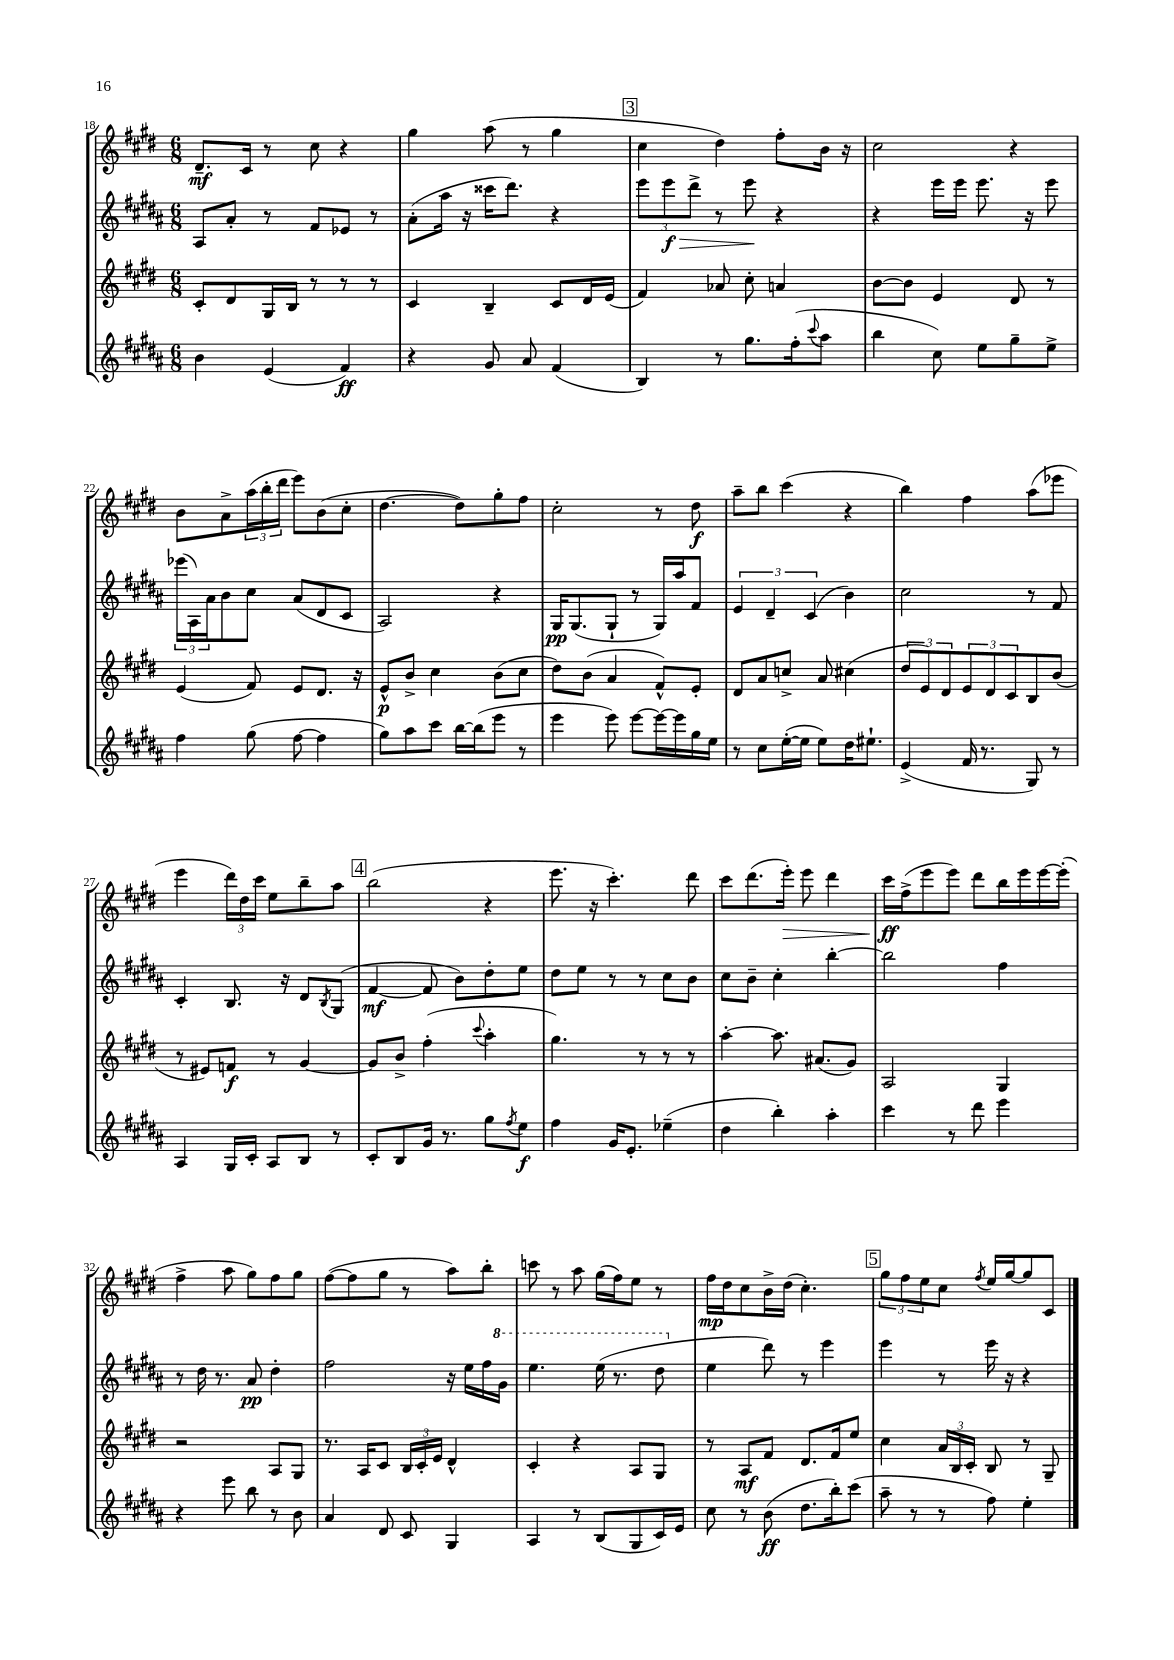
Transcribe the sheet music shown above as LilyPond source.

<<
\new StaffGroup <<
\new Staff = "s0" {
    \clef treble \key e \major \numericTimeSignature \time 6/8
    dis'8.--\mf cis'16 r8 cis''8 r4 |
    gis''4 a''8( r8 gis''4 |
    \mark \markup { \box "3" } cis''4 dis''4) fis''8-. b'16 r16 |
    cis''2 r4 |
    b'8 a'8-> \tuplet 3/2 { a''16( b''16-. dis'''16 } e'''8) b'8( cis''8-. |
    dis''4.~ dis''8) gis''8-. fis''8 |
    cis''2-. r8 dis''8\f |
    a''8-- b''8 cis'''4( r4 |
    b''4) fis''4 a''8( ees'''8 |
    e'''4 \tuplet 3/2 { dis'''16) dis''16 cis'''16 } e''8 b''8-- a''8 |
    \mark \markup { \box "4" } b''2( r4 |
    e'''8. r16 cis'''4.-.) dis'''8 |
    cis'''8 dis'''8.( e'''16-.\>) e'''8 dis'''4 |
    cis'''16\ff\! fis''16->( e'''8 e'''8) dis'''8 b''16 e'''16 e'''16~ e'''16-.( |
    fis''4-> a''8 gis''8) fis''8 gis''8 |
    fis''8~( fis''8 gis''8 r8 a''8) b''8-. |
    c'''8 r8 a''8 gis''16( fis''16) e''8 r8 |
    fis''16\mp dis''16 cis''8 b'16-> dis''16( cis''4.-.) |
    \mark \markup { \box "5" } \tuplet 3/2 { gis''8 fis''8 e''8 } cis''8 \acciaccatura { fis''8 } e''16 gis''16~ gis''8 cis'8 \bar "|." |
}
\new Staff = "s1" {
    \clef treble \key b \major \numericTimeSignature \time 6/8
    ais8 ais'8-. r8 fis'8 ees'8 r8 |
    ais'8-.( ais''16 r16 cisis'''16 dis'''8.) r4 |
    \mark \markup { \box "3" } \tuplet 3/2 { e'''8 e'''8\f\> dis'''8-> } r8 e'''8\! r4 |
    r4 e'''16 e'''16 e'''8. r16 e'''8 |
    \tuplet 3/2 { ees'''16( ais16) ais'16 } b'8 cis''8 ais'8( dis'8 cis'8 |
    ais2) r4 |
    gis16\pp gis8.( gis8-! r8 gis16) ais''16 fis'8 |
    \tuplet 3/2 { e'4 dis'4-- cis'4( } b'4) |
    cis''2 r8 fis'8 |
    cis'4-. b8. r16 dis'8 \acciaccatura { b8 } gis8( |
    \mark \markup { \box "4" } fis'4~\mf fis'8 b'8) dis''8-. e''8 |
    dis''8 e''8 r8 r8 cis''8 b'8 |
    cis''8 b'8-- cis''4-. b''4~-. |
    b''2 fis''4 |
    r8 dis''16 r8. ais'8\pp dis''4-. |
    fis''2 r16 e''16 fis''16 \ottava #1 gis''16 |
    e'''4. e'''16( r8. dis'''8 \ottava #0 |
    e''4 dis'''8) r8 e'''4 |
    \mark \markup { \box "5" } e'''4 r8 e'''16 r16 r4 \bar "|." |
}
\new Staff = "s2" {
    \clef treble \key e \major \numericTimeSignature \time 6/8
    cis'8-. dis'8 gis16 b16 r8 r8 r8 |
    cis'4 b4-- cis'8 dis'16 e'16( |
    \mark \markup { \box "3" } fis'4) aes'8 cis''8-. a'4 |
    b'8~ b'8 e'4 dis'8 r8 |
    e'4( fis'8) e'8 dis'8. r16 |
    e'8-^\p b'8-> cis''4 b'8( cis''8 |
    dis''8) b'8( a'4 fis'8-^) e'8-. |
    dis'8 a'8 c''8-> a'8 cis''4( |
    \tuplet 3/2 { dis''8 e'8) dis'8 } \tuplet 3/2 { e'8 dis'8 cis'8 } b8 b'8( |
    r8 eis'8) f'8\f r8 gis'4~ |
    \mark \markup { \box "4" } gis'8 b'8-> fis''4-.( \appoggiatura { cis'''8 } a''4-. |
    gis''4.) r8 r8 r8 |
    a''4~-. a''8. ais'8.( gis'8) |
    a2 gis4 |
    r2 a8 gis8 |
    r8. a16 cis'8 \tuplet 3/2 { b16 cis'16-. e'16 } dis'4-^ |
    cis'4-. r4 a8 gis8 |
    r8 a8\mf fis'8 dis'8. fis'16 e''8 |
    \mark \markup { \box "5" } cis''4 \tuplet 3/2 { a'16 b16 cis'16-. } b8 r8 gis8-- \bar "|." |
}
\new Staff = "s3" {
    \clef treble \key b \major \numericTimeSignature \time 6/8
    b'4 e'4( fis'4\ff) |
    r4 gis'8 ais'8 fis'4( |
    \mark \markup { \box "3" } b4) r8 gis''8. fis''16-.( \appoggiatura { cis'''8 } ais''8 |
    b''4 cis''8) e''8 gis''8-- e''8-> |
    fis''4 gis''8( fis''8~ fis''4 |
    gis''8) ais''8 cis'''8 b''16~ b''16( e'''8 r8 |
    e'''4 e'''8) e'''8~ e'''16~ e'''16 gis''16 e''16 |
    r8 cis''8 e''16~-.( e''16 e''8) dis''16 eis''8.-! |
    e'4->( fis'16 r8. gis8) r8 |
    ais4 gis16 cis'16-. ais8 b8 r8 |
    \mark \markup { \box "4" } cis'8-. b8 gis'16 r8. gis''8 \acciaccatura { fis''8 } e''8\f |
    fis''4 gis'16 e'8.-. ees''4--( |
    dis''4 b''4-.) ais''4-. |
    cis'''4 r8 dis'''8 e'''4 |
    r4 e'''8 b''8 r8 b'8 |
    ais'4 dis'8 cis'8 gis4 |
    ais4 r8 b8( gis8 cis'16) e'16 |
    cis''8 r8 b'8\ff( dis''8. b''16-.) cis'''8( |
    \mark \markup { \box "5" } ais''8-- r8 r8 fis''8) e''4-. \bar "|." |
}
>>
>>
\layout { \context { \Score currentBarNumber = #18 } }
